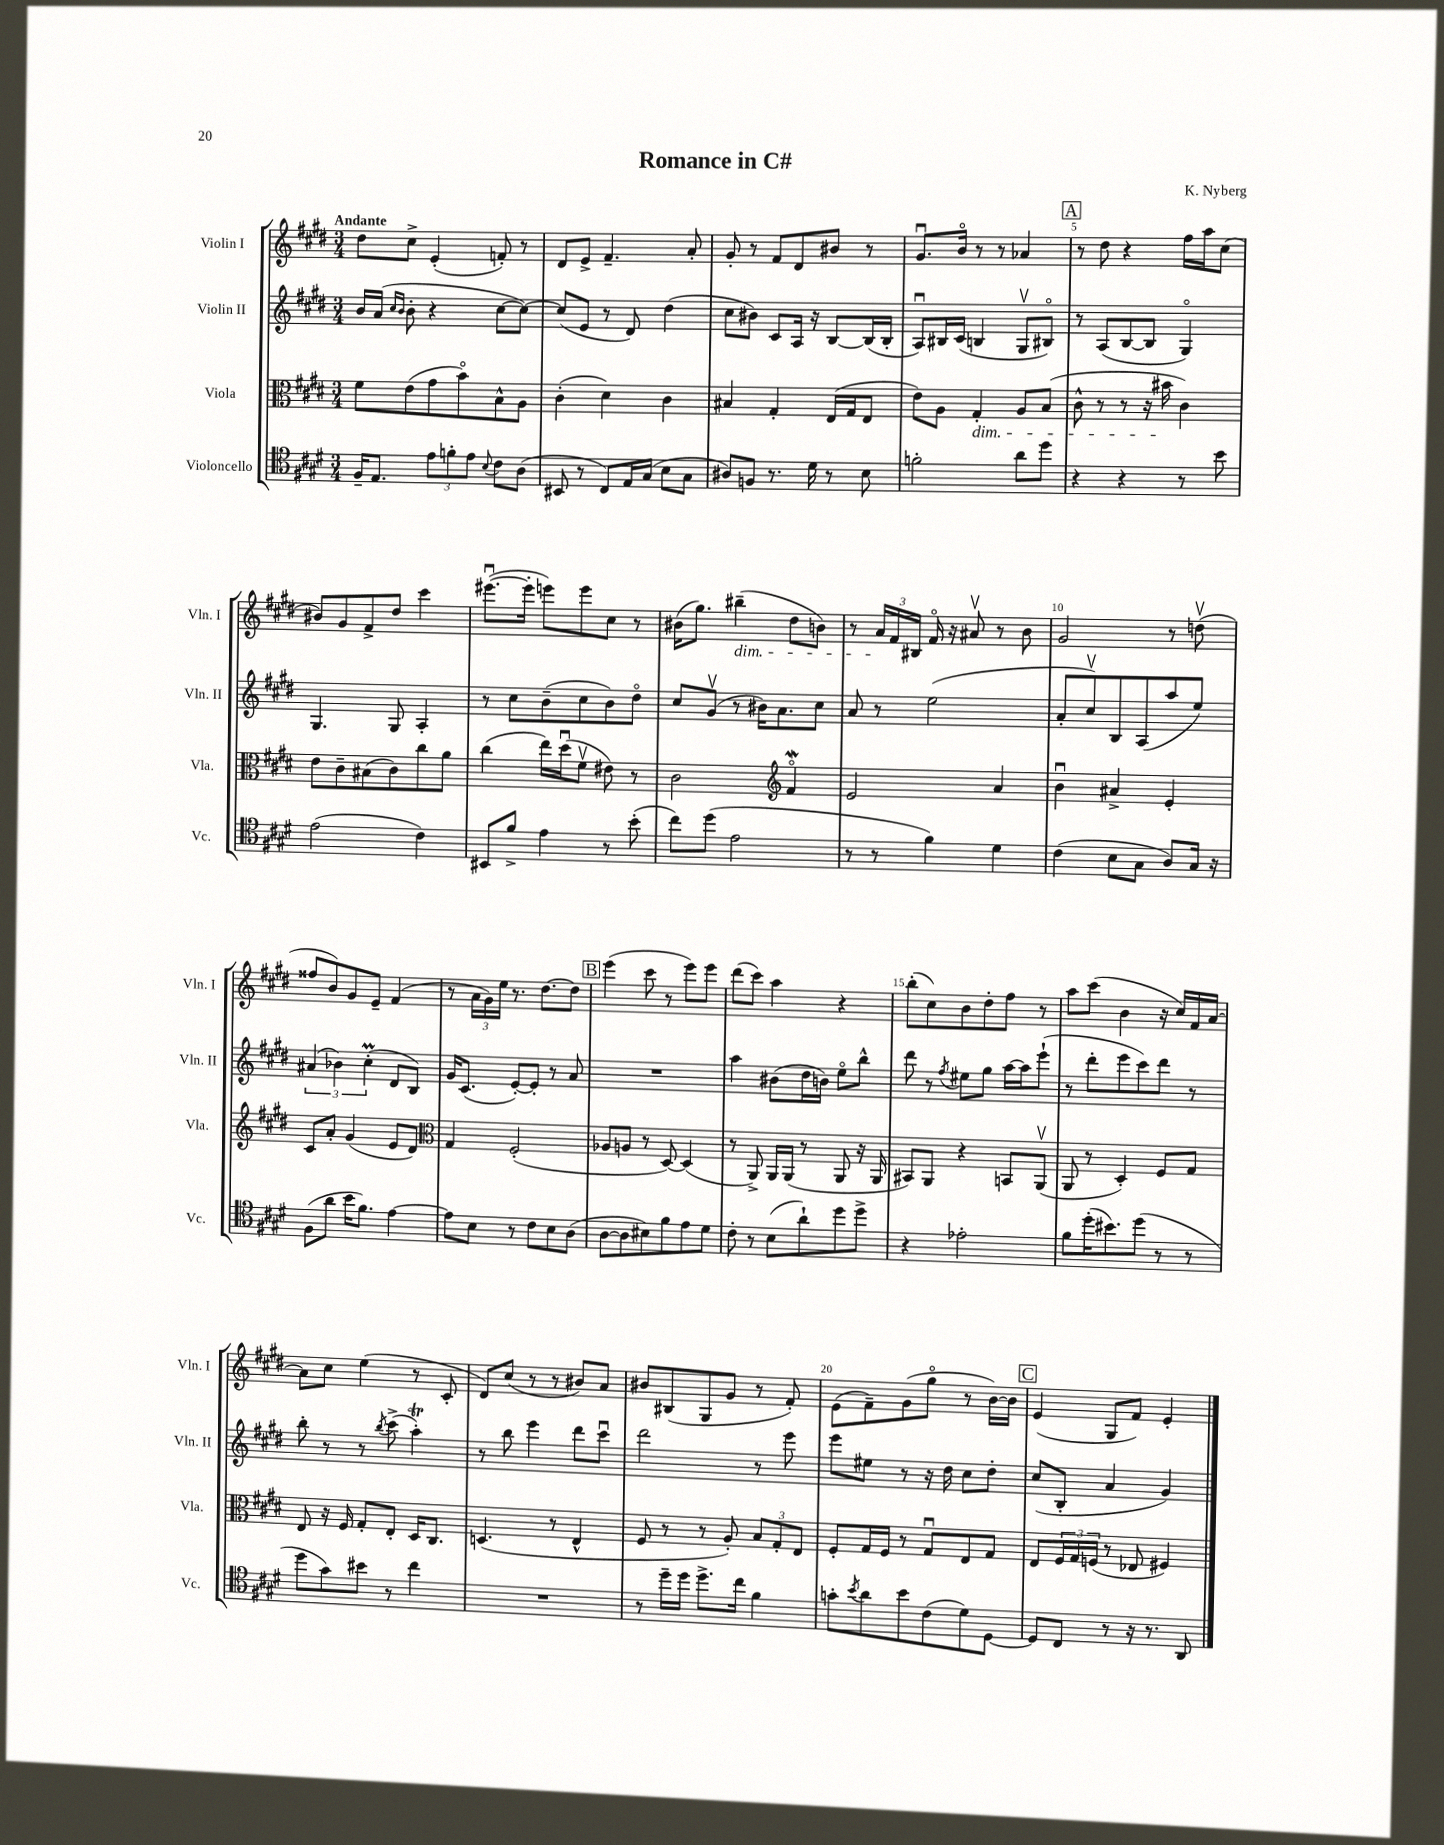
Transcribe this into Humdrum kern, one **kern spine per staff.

**kern	**kern	**kern	**kern
*staff4	*staff3	*staff2	*staff1
*clefC4	*clefC3	*clefG2	*clefG2
*k[f#c#g#d#]	*k[f#c#g#d#]	*k[f#c#g#d#]	*k[f#c#g#d#]
*M3/4	*M3/4	*M3/4	*M3/4
16F#~	8f#	16b	8dd#
8.E	.	(16a	.
.	.	16qqcc#	.
.	.	16qqb	.
.	(8e	8b'	8cc#^
12e	8g#	4r	(4e'
12f'	.	.	.
.	8bo)	.	.
12e	.	.	.
8qqB	.	.	.
8c#	8B^^	[8cc#	8f')
(8A	8A	8cc#_)	8r
=	=	=	=
8BB#	(4c#'	(8cc#]	8d#
8r	.	8e	8e^
8C#)	4d#)	8r	4.f#~
16E	.	8d#)	.
(16G#	.	.	.
8B	4c#	(4dd#	.
8G#	.	.	8a'
=	=	=	=
8A#)	4B#	8cc#	8g#'
8F	.	8b#)	8r
8.r	4G#'	8c#	8f#
.	.	16A	8d#
16d#	.	16r	.
8r	(16E	[8B	8b#
.	16G#	.	.
8B	8E	(16B]	8r
.	.	16B'	.
=	=	=	=
2f'	8e)	8Au)	8.g#u
.	8A	16B#	.
.	.	(16c#	16bo
.	4G#'	4B	8r
.	.	.	8r
8a	8A	8G#v	4a-
8dd#	(8B	8B#o)	.
=	=	=	=
4r	8c#^^	8r	8r
.	8r	(8A	8dd#
4r	8r	[8B	4r
.	16r	8B]	.
.	16b#	.	.
8r	4c#)	4G#o)	16ff#
.	.	.	16aa
8b	.	.	(8cc#
=	=	=	=
(2e	8e	4.G#	8b#)
.	8c#~	.	8g#
.	(8B#	.	8f#^
.	8c#)	8G#	8dd#
4c#)	8cc#	4A'	4ccc#
.	8a	.	.
=	=	=	=
8BB#	(4cc#	8r	([8.eee#u
8f#^	.	8cc#	.
.	.	.	16eee#']
4e	16ee)	(8b~	8eee)
.	(16dd#u	.	.
.	8f#v	8cc#	8eee
8r	8e#)	8b)	8cc#
(8b'	8r	8dd#o	8r
=	=	=	=
8cc#)	2c#	8cc#	(16b#
.	.	.	8.gg#)
(8dd#	.	(8g#v	.
2e	.	8r	(4bb#~
.	.	16b#)	.
.	.	8.a	.
*	*clefG2	*	*
.	4f#o	.	8dd#
.	.	8cc#	8b)
=	=	=	=
8r	2e	8a	8r
8r	.	8r	24a
.	.	.	24f#
.	.	.	24B#
4f#)	.	(2ee	16f#o
.	.	.	16r
.	.	.	8a#v
4d#	4a	.	8r
.	.	.	8b
=	=	=	=
(4c#	4bu	8a'	2g#
.	.	8cc#v)	.
8B	4a#^	8B	.
8G#	.	(8A	.
8A)	4e'	8aa	8r
16G#	.	8ee)	(8ddv
16r	.	.	.
=	=	=	=
(8F#	8c#	(6a#	8ff##
8a	8a'	.	8b)
.	.	6b-)	.
16b	(4g#	.	8g#
8.f#)	.	.	.
.	.	(6cc#'	.
.	.	.	8e~
[4e	8e	8d#	(4f#
.	8d#)	8B)	.
=	=	=	=
*	*clefC3	*	*
8e]	4G#	16g#	8r
.	.	(8.c#	.
8B	.	.	24a
.	.	.	24g#)
.	.	.	24ee
8r	(2F#'	[8e')	8.r
8c#	.	8e']	.
.	.	.	[8.dd#
8B	.	8r	.
(8A	.	8a	8dd#]
=	=	=	=
[8A	8A-	2.r	(4eee
8A]	8A	.	.
8B#)	8r	.	8ccc#
8f#	[8D#)	.	8r
8e	(4D#]	.	8eee)
8d#	.	.	8eee
=	=	=	=
8c#'	8r	4aa	(8ddd#
8r	8AA^)	.	8ccc#)
(8B	16AA	(8b#	4aa
.	(16AA	.	.
8a`)	8r	16dd#	.
.	.	16b)	.
8dd#	8AA	8eeo	4r
8dd#^	16r	8bb^^	.
.	16AA	.	.
=	=	=	=
4r	8BB#)	8ddd#	(8bb'
.	8AA	8r	8cc#)
.	.	8qff#	.
2e-'	4r	8ee#	8b
.	.	8gg#	8dd#'
.	8BB	[16aa	8ff#
.	.	16aa]	.
.	(8AAv	(8eee`	8r
=	=	=	=
8f#	8AA	8r	8aa
(16dd#'	8r	8ddd#'	(8ccc#
8.b#)	.	.	.
.	4D#')	8eee	4b
(8dd#	.	8ccc#)	.
8r	8F#	8ddd#	16r
.	.	.	16cc#)
8r	8G#	8r	16f#
.	.	.	[16a
=	=	=	=
8dd#	8E	8bb'	8a]
8g#)	16r	8r	8cc#
.	16F#	.	.
8b#	8G#'	8r	(4ee
.	.	8qbb	.
8r	8E'	(8ccc#^	.
4cc#	16D#	4aa')	8r
.	8.C#	.	.
.	.	.	8c#'
=	=	=	=
2.r	(4.D	8r	8d#)
.	.	8bb	(8cc#
.	.	4eee	8r
.	8r	.	8r
.	4E^^	8ddd#	8b#)
.	.	8ccc#u	8a
=	=	=	=
8r	8F#	2ddd#	8b#
16dd#~	8r	.	(8B#
16dd#	.	.	.
8.dd#^	8r	.	8G#
.	8A')	.	8g#
16cc#	.	.	.
4f#	12B	8r	8r
.	12G#'	.	.
.	.	8eee	8f#')
.	12E	.	.
=	=	=	=
8g'	8F#'	8eee	(8e
8qb	.	.	.
8a	16G#	8ee#	8f#~)
.	16F#	.	.
8b	8r	8r	(8g#
(8c#	8G#u	16r	8gg#o
.	.	16dd#	.
8d#)	8E	8cc#	8r
[8D#	8G#	8dd#'	[16b)
.	.	.	16b]
=	=	=	=
8D#]	8E	(8cc#	(4e
8C#	24F#	8B'	.
.	24G#	.	.
.	(24F	.	.
8r	8r	4a	8G#
16r	8E-	.	8f#)
8.r	.	.	.
.	4F#)	4g#)	4e'
8AA	.	.	.
==	==	==	==
*-	*-	*-	*-
